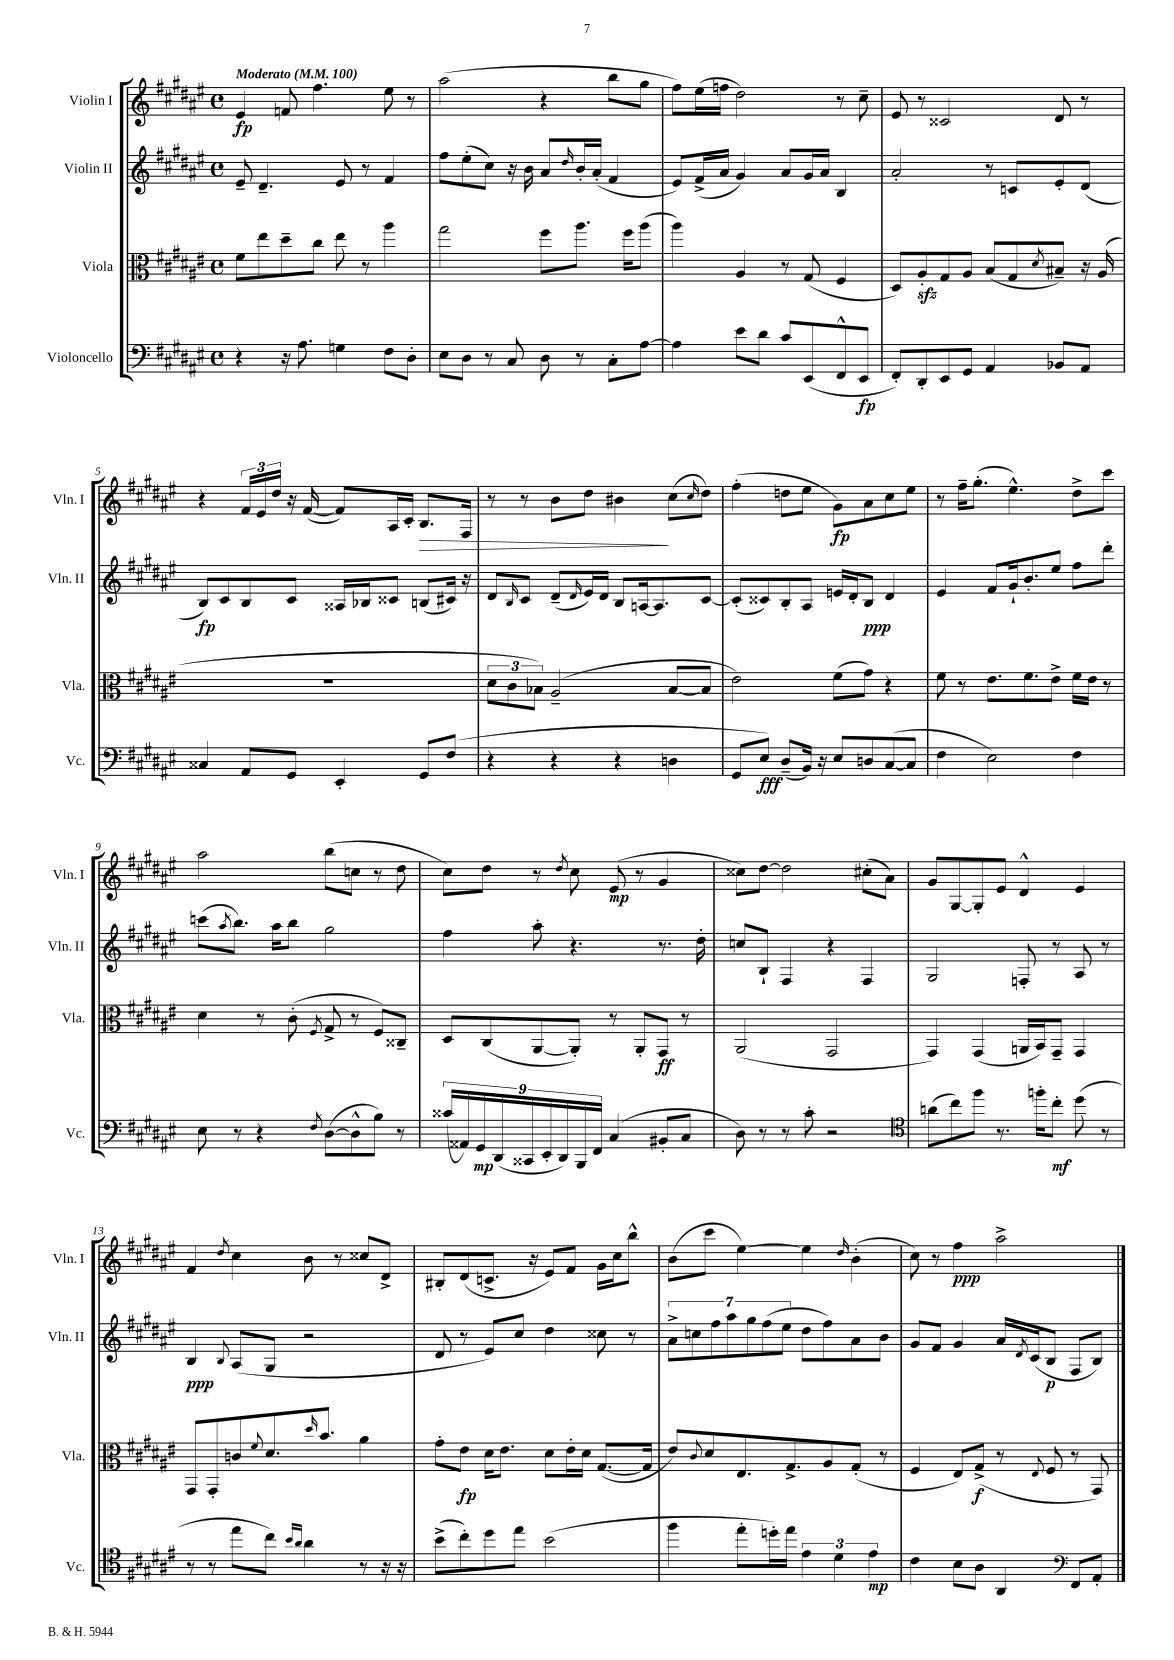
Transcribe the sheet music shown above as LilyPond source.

<<
\new StaffGroup <<
\new Staff = "s0" \with { instrumentName = "Violin I" shortInstrumentName = "Vln. I" } {
    \clef treble \key fis \major \defaultTimeSignature \time 4/4 \tempo "Moderato" 4 = 100
    eis'4\fp f'8 fis''4. eis''8 r8 |
    ais''2( r4 b''8 gis''8 |
    fis''8) eis''16( f''16 dis''2) r8 cis''8-- |
    eis'8 r8 cisis'2 dis'8 r8 |
    r4 \tuplet 3/2 { fis'16 eis'16 dis''16 } r16 fis'16~( fis'8) ais16 cis'16-. b8.\> fis16 |
    r8 r8 b'8 dis''8 bis'4\! cis''8( \grace { cis''16 } dis''8) |
    fis''4-.( d''8 eis''8 gis'8\fp) ais'8 cis''8 eis''8 |
    r8 fis''16-- gis''8.-.( eis''4.-^) dis''8-> cis'''8 |
    ais''2 b''8( c''8 r8 dis''8 |
    cis''8) dis''8 r8 \acciaccatura { dis''8 } cis''8 eis'8\mp( r8 gis'4 |
    cisis''8) dis''8~ dis''2 cis''8-.( ais'8) |
    gis'8 gis8~ gis8-. eis'8 dis'4-^ eis'4 |
    fis'4 \acciaccatura { dis''8 } cis''4 b'8 r8 cisis''8 dis'8-> |
    bis8-. dis'8( c'8.-> r16 eis'8) fis'8 gis'16 cis''16 b''8-^ |
    b'8( cis'''8 eis''4~) eis''4 \grace { dis''16 } b'4-.( |
    cis''8) r8 fis''4\ppp ais''2-> \bar "|." |
}
\new Staff = "s1" \with { instrumentName = "Violin II" shortInstrumentName = "Vln. II" } {
    \clef treble \key fis \major \defaultTimeSignature \time 4/4
    eis'8-- dis'4.-- eis'8 r8 fis'4 |
    fis''8 eis''8-.( cis''8) r16 b'16 ais'8 \grace { dis''16 } b'16-. ais'16-.( fis'4 |
    eis'8) fis'16->( ais'16 gis'4) ais'8 gis'16 ais'16 b4 |
    ais'2-. r8 c'8 eis'8-. dis'8( |
    b8\fp) cis'8 b8 cis'8 aisis16 bes16 cisis'8 b8( cis'16) r16 |
    dis'8 \grace { b16 } cis'8 dis'8--( \grace { dis'16 } eis'16) dis'16 b8 a16~ a8. cis'8~ |
    cis'8-.( cisis'8) b8-. ais8 e'16 dis'16-. b8\ppp dis'4 |
    eis'4 fis'8 gis'16-! b'8.-. eis''8 fis''8 dis'''8-. |
    c'''8( \acciaccatura { ais''8 } b''8.) ais''16 b''8 gis''2 |
    fis''4 ais''8-. r4. r8. dis''16-. |
    c''8 b8-! fis4 r4 fis4 |
    gis2 f8-. r8 ais8 r8 |
    b4\ppp \appoggiatura { b8 } ais8( gis8 r2 |
    dis'8 r8 eis'8) cis''8 dis''4 cisis''8 r8 |
    \tuplet 7/4 { ais'8-> c''8 fis''8 ais''8 gis''8 fis''8( eis''8 } dis''8 fis''8) ais'8 b'8 |
    gis'8 fis'8 gis'4 ais'16 \acciaccatura { dis'8 } cis'16( b8\p fis8 b8) \bar "|." |
}
\new Staff = "s2" \with { instrumentName = "Viola" shortInstrumentName = "Vla." } {
    \clef alto \key fis \major \defaultTimeSignature \time 4/4
    fis'8 eis''8 dis''8-- cis''8 eis''8 r8 ais''4 |
    gis''2 fis''8 ais''8. fis''16 ais''8( |
    ais''4) ais4 r8 gis8( fis4 |
    dis8) ais8-.\sfz gis8 ais8 b8( gis8 \acciaccatura { dis'8 } bis8--) r16 ais16( |
    R1 |
    \tuplet 3/2 { dis'8 cis'8 bes8) } ais2--( bes8~ bes8 |
    eis'2) fis'8( gis'8) r4 |
    fis'8 r8 eis'8. fis'8. eis'8-> fis'16 eis'16 r8 |
    dis'4 r8 cis'8-.( \acciaccatura { fis8 } gis8-> r8 fis8) cisis8-- |
    dis8 cis8( ais,8~ ais,8-.) r8 ais,8-. gis,8\ff r8 |
    ais,2( gis,2 |
    gis,4) gis,4( a,16 b,16) gis,8-- gis,4 |
    gis,8 gis,8-. c'8 \appoggiatura { fis'8 } dis'8. \grace { dis''16 } b'8. ais'4 |
    gis'8-. eis'8\fp dis'16 eis'8. dis'8 eis'16-. dis'16 gis8.~( gis16 |
    eis'8) \appoggiatura { cis'8 } dis'8 eis8. gis8.-> ais8 gis8-.( r8 |
    fis4 eis8) gis8->\f( r8 \appoggiatura { eis8 } fis8 r8 gis,8) \bar "|." |
}
\new Staff = "s3" \with { instrumentName = "Violoncello" shortInstrumentName = "Vc." } {
    \clef bass \key fis \major \defaultTimeSignature \time 4/4
    r4 r16 ais8. g4 fis8 dis8-. |
    eis8 dis8 r8 cis8 dis8 r8 cis8-. ais8~ |
    ais4 eis'8 dis'8 cis'8 eis,8( fis,8-^ eis,8\fp |
    fis,8-.) dis,8-. eis,8 gis,8 ais,4 bes,8 ais,8 |
    cisis4 ais,8 gis,8 eis,4-. gis,8 fis8( |
    r4 r4 r4 d4 |
    gis,8 eis8\fff) dis8--( b,16) r16 eis8 d8 cis8~( cis8 |
    fis4 eis2) fis4 |
    eis8 r8 r4 \acciaccatura { fis8 } dis8~( dis8-^ b8) r8 |
    \tuplet 9/8 { cisis'16( aisis,16) gis,16\mp dis,16( cisis,16 eis,16-. dis,16) b,,16 fis,16 } cis4( bis,8-. cis8 |
    dis8) r8 r8 cis'8-. r2 |
    \clef tenor a'8( cis''8) fis''8 r8. f''16-. cis''8-.\mf dis''8( r8 |
    r8 r8 eis''8 cis''8) \grace { b'16 ais'16 } ais'4 r8 r16 r16 |
    b'8->( cis''8-.) dis''8 eis''8 b'2( |
    fis''4 eis''8-. d''16-.) eis''16 \tuplet 3/2 { eis'4 dis'4 eis'4\mp } |
    cis'4 b8 ais8 ais,4 \clef bass fis,8 ais,8-. \bar "|." |
}
>>
>>
